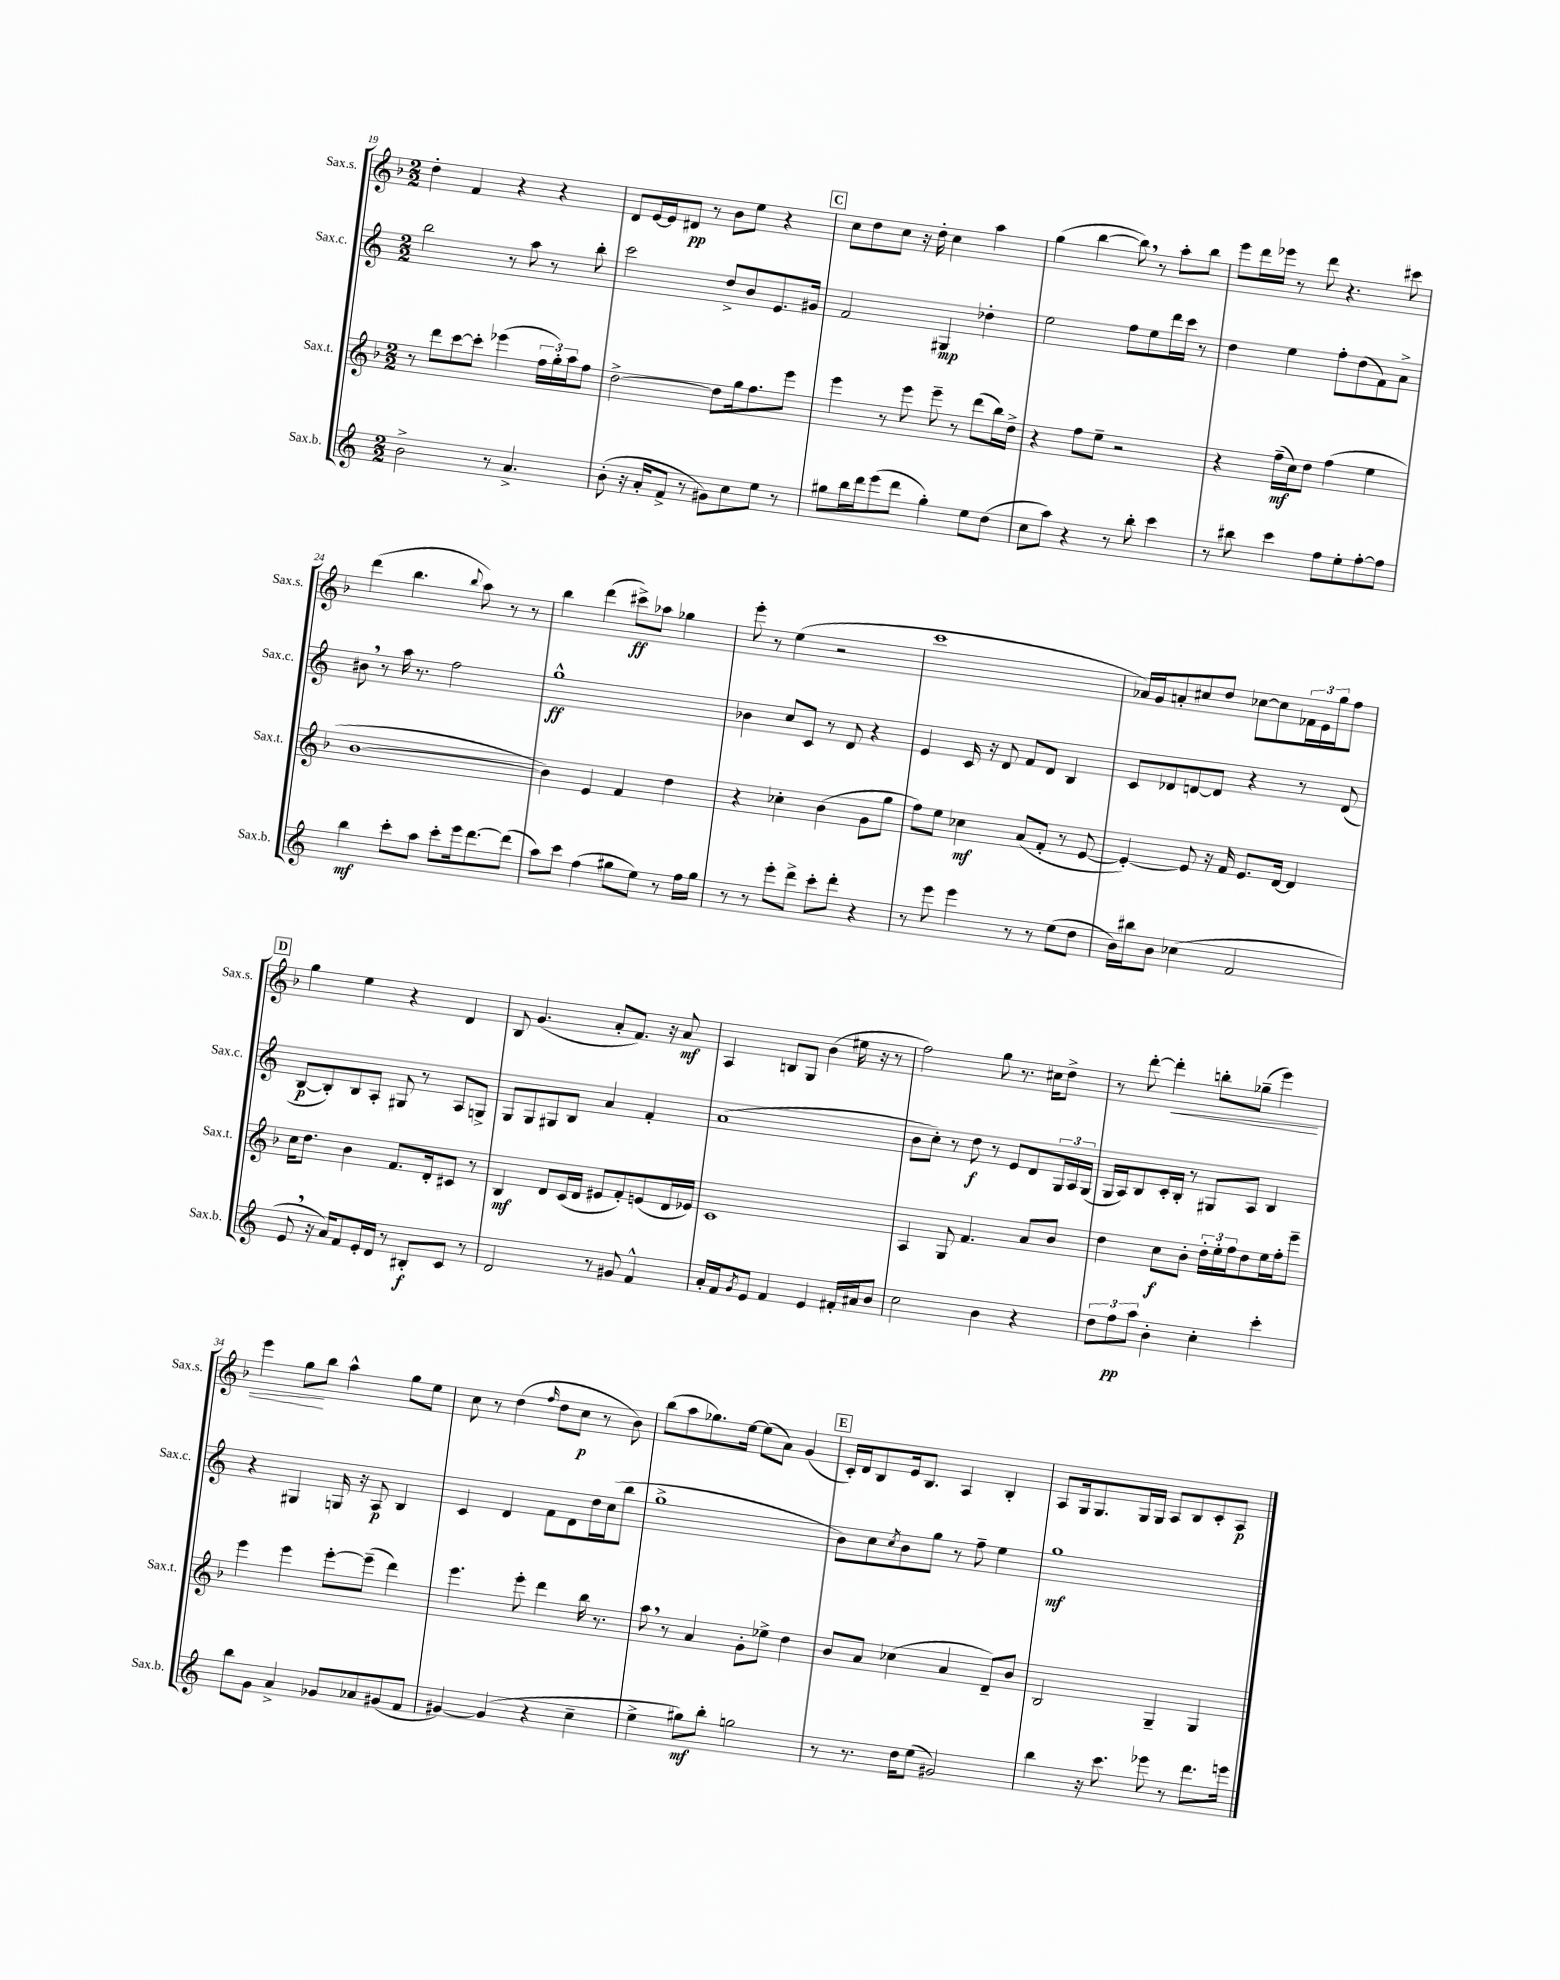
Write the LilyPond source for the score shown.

<<
\new StaffGroup <<
\new Staff = "s0" \with { instrumentName = "Sax.s." shortInstrumentName = "Sax.s." } {
    \clef treble \key f \major \numericTimeSignature \time 2/2
    d''4-. f'4 r4 r4 |
    d'8 e'16~ e'16 dis'8\pp r8 bes'8 e''8 r4 |
    \mark \markup { \box "C" } c''8 d''8 c''8 r16 d''16-. c''4 a''4 |
    g''4( bes''4~ bes''8) \breathe r8 a''8-. bes''8 |
    e'''8 d'''16 ees'''16 r8 d'''8 r4. cis'''8 |
    d'''4( bes''4. \appoggiatura { bes''8 } a''8) r8 r8 |
    bes''4 d'''4( cis'''8->\ff) aes''8 ges''4 |
    e'''8-. r8 e''4( r2 |
    c'''1 |
    aes'16) g'16 a'8-. cis''8 d''8 ces''8~ ces''8 \tuplet 3/2 { fes'16 e'16 g''16 } f''8 |
    \mark \markup { \box "D" } g''4 e''4 r4 d'4 |
    bes8 g'4.( a'8-. f'8.) r16 a'8\mf |
    a4 b8 g8 bes'4( eis''16 r16 r8 |
    f''2) g''8 r8. cis''16 d''8-> |
    r8 d'''8~-. d'''4-.\< b''8-. ges''8--( e'''4) |
    e'''4 g''8\! bes''8 a''4-^ g''8 e''8 |
    c''8 r8 d''4( \grace { f''16 } d''8 c''8\p r8 bes'8) |
    bes''8( a''8 ges''8.) e''16~ e''8( a'8) g'4( |
    \mark \markup { \box "E" } c'16-.) d'16 bes8 e'16 bes8. a4 bes4-. |
    a8 g16 g8. g16 g16 a8 bes8 c'8-. a8\p \bar "|." |
}
\new Staff = "s1" \with { instrumentName = "Sax.c." shortInstrumentName = "Sax.c." } {
    \clef treble \key c \major \numericTimeSignature \time 2/2
    b''2 r8 a''8 r8 b''8-. |
    c'''2 d''8-> b'8 e'8. gis'16 |
    \mark \markup { \box "C" } f'2 gis4\mp des''4-. |
    e''2 f''8 e''8 d'''16 c'''16 r8 |
    d''4 e''4 f''8-. d''8( f'8) a'8-> |
    bis'8 \breathe r8 a''16 r8. f''2 |
    g''1-^\ff |
    bes'4 c''8 c'8 r8 d'8 r4 |
    e'4 c'16 r16 d'8 f'8 d'8 b4 |
    c'8 des'8 d'8~ d'8 r4 r8 d'8( |
    \mark \markup { \box "D" } b8~\p b8-.) b8 a8-. gis8 r8 a8 g8-> |
    g8 g8 gis8 b8 a'4 f'4-. |
    a'1( |
    b'8 c''8-.) r8 d''8\f r8 e'8 d'8 \tuplet 3/2 { g16 a16 g16( } |
    g16 a16) b8 c'16-. b16-. r8 gis8 a8 b4 |
    r4 gis4 g16 r16 a8\p b4 |
    c'4 d'4 f'8 d'8 d''16 c''16( b''8 |
    g''1-> |
    \mark \markup { \box "E" } b'8) c''8 \acciaccatura { c''8 } b'8 g''8 r8 f''8-- e''4 |
    g''1\mf \bar "|." |
}
\new Staff = "s2" \with { instrumentName = "Sax.t." shortInstrumentName = "Sax.t." } {
    \clef treble \key f \major \numericTimeSignature \time 2/2
    r8 d'''8 c'''8~ c'''8-. ees'''4( \tuplet 3/2 { f''16 g''16-.) a''16 } f''8 |
    d''2~-> d''8 g''16 f''8. e'''8 |
    \mark \markup { \box "C" } e'''4 r8 e'''8 e'''8-- r8 d'''8( bes''16) d''16-> |
    r4 f''8 e''8-- r2 |
    r4 f''16--\mf( c''16) d''8 f''4( e''4 |
    bes'1~ |
    bes'4) e'4 f'4 d''4 |
    r4 ces''4-. bes'4( g'8 g''8 |
    f''8) e''8 ces''4\mf a'8( f'8-. r8 e'8~ |
    e'4~-.) e'8 r16 f'16 e'8. d'16~ d'4 |
    \mark \markup { \box "D" } c''16 d''8. bes'4 f'8. d'16-. cis'8 r8 |
    bes4\mf d'8 c'16( d'16 eis'8 f'8-.) e'8( d'16 ees'16) |
    c'1 |
    a4 g8 f'4. a'8 bes'8 |
    d''4 c''8\f bes'8-. \tuplet 3/2 { d''16-. e''16-. f''16 } d''8 e''16 f''16-. e'''8-- |
    e'''4 e'''4 e'''8~-. e'''8--( d'''4) |
    e'''4. e'''8-. d'''4 bes''16 r8. |
    a''8 \breathe r8 a'4 g'8-. ees''8-> d''4 |
    \mark \markup { \box "E" } bes'8 a'8 ces''4( a'4 d'8--) bes'8 |
    bes2 g4-- g4 \bar "|." |
}
\new Staff = "s3" \with { instrumentName = "Sax.b." shortInstrumentName = "Sax.b." } {
    \clef treble \key c \major \numericTimeSignature \time 2/2
    b'2-> r8 a'4.-> |
    b'8-.( r16 a'16-. f'8-> r8 gis'8) c''8 e''8 r8 |
    \mark \markup { \box "C" } gis''8 b''16 d'''16 e'''8( d'''8 gis''4-.) e''8 d''8( |
    c''8 a''8) r4 r8 b''8-. c'''4 |
    r8 bis''8 c'''4 f''8 e''8-. f''8~-. f''8 |
    b''4\mf c'''8-. a''8 c'''8-. e'''16 d'''8.~ d'''8( |
    a''8) c'''8 f''4( gis''8 e''8) r8 f''16 gis''16 |
    r8 r8 e'''8-. d'''8-> c'''8-. d'''8-. r4 |
    r8 e'''8 e'''4 r8 r8 e''8( d''8 |
    b'16) bis''16 b'8 ces''4( f'2 |
    \mark \markup { \box "D" } e'8 \breathe r16 a'16) f'8 e'16-. d'16 r8 bis8-.\f c'8 r8 |
    d'2 r8 gis'8 f'4-^ |
    a'16-. f'16 \acciaccatura { g'8 } e'8 f'4 e'4 fis'16-. ais'16 b'8 |
    c''2 b'4 r4 |
    \tuplet 3/2 { d''8 f''8\pp a''8 } b'4-. c''4-. c'''4-. |
    b''8 g'8 a'4-> ges'8 aes'8 gis'8( f'8 |
    gis'4~) gis'4( r4 c''4-- |
    e''4-> gis''8\mf) b''8-. g''2 |
    \mark \markup { \box "E" } r8 r8. d''16 e''8( gis'2) |
    b''4 r16 c'''8. ees'''8 r8 d'''8. e'''16 \bar "|." |
}
>>
>>
\layout { \context { \Score currentBarNumber = #19 } }
